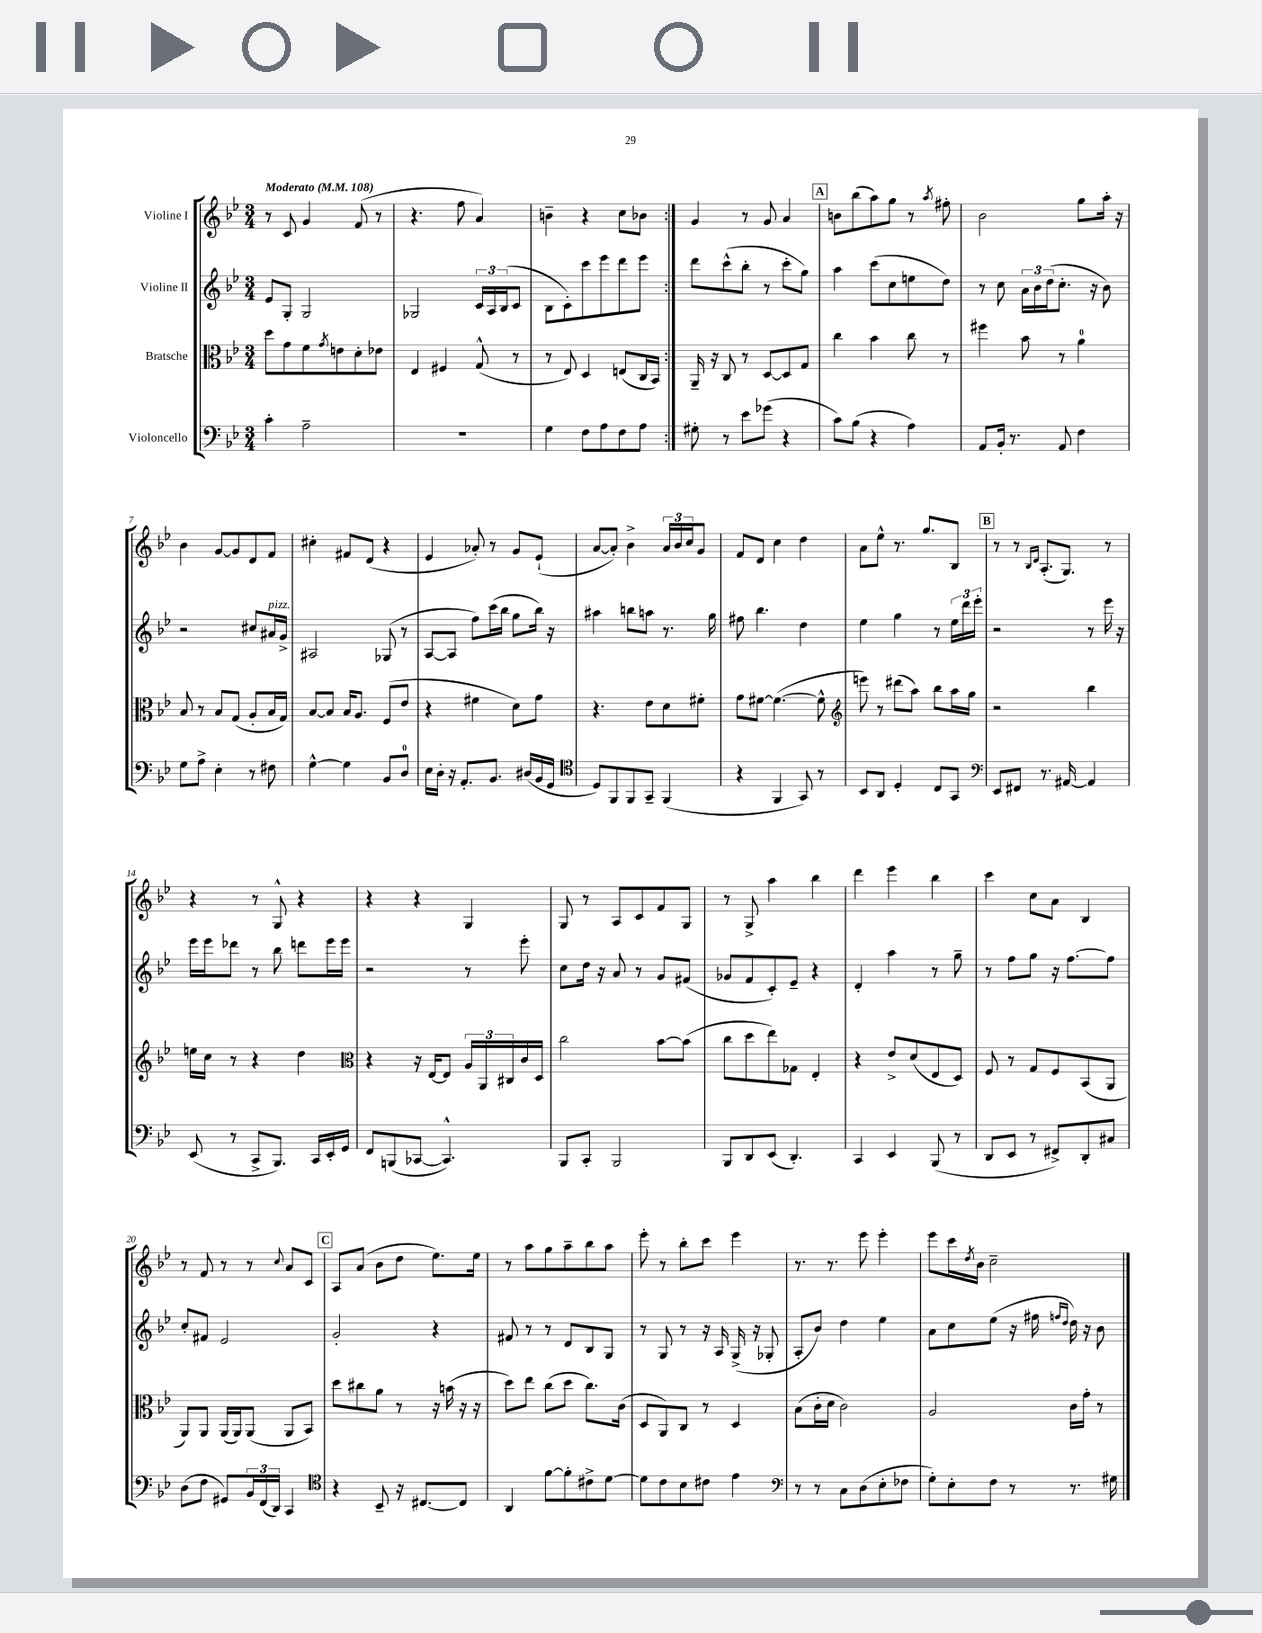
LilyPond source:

<<
\new StaffGroup <<
\new Staff = "s0" \with { instrumentName = "Violine I" } {
    \clef treble \key bes \major \numericTimeSignature \time 3/4 \tempo "Moderato" 4 = 108
    \repeat volta 2 { r8 c'8 g'4 f'8( r8 |
    r4. f''8 a'4) |
    b'4-- r4 c''8 bes'8 | }
    g'4 r8 g'8 a'4 |
    \mark \markup { \box "A" } b'8 bes''8( a''8) g''8 r8 \acciaccatura { a''8 } fis''8-. |
    bes'2 g''8 a''16-. r16 |
    bes'4 g'8~ g'8 d'8 f'8 |
    cis''4-. fis'8 d'8( r4 |
    ees'4 aes'8-.) r8 g'8 ees'8-!( |
    a'8~ a'8-.) bes'4-> \tuplet 3/2 { a'16 bes'16 c''16 } g'8 |
    f'8 d'8 c''4 d''4 |
    a'8 ees''8-^ r8. g''8. bes8 |
    \mark \markup { \box "B" } r8 r8 \grace { bes16 d'16 } a8.-.( g8.) r8 |
    r4 r8 g8-^ r4 |
    r4 r4 g4 |
    g8 r8 a8 c'8 f'8 g8 |
    r8 g8-> a''4 bes''4 |
    d'''4 ees'''4 bes''4 |
    c'''4 c''8 a'8 bes4 |
    r8 f'8 r8 r8 \appoggiatura { c''8 } a'8 c'8 |
    \mark \markup { \box "C" } a8 a'8( bes'8 d''8 ees''8.) ees''16 |
    r8 a''8 g''8 a''8-- bes''8 a''8 |
    ees'''8-. r8 bes''8-. c'''8 ees'''4 |
    r8. r8. ees'''8 ees'''4-. |
    ees'''8 c'''16 \acciaccatura { d''8 } bes'16 c''2-- \bar "|." |
}
\new Staff = "s1" \with { instrumentName = "Violine II" } {
    \clef treble \key bes \major \numericTimeSignature \time 3/4
    \repeat volta 2 { ees'8 g8-. g2 |
    ges2 \tuplet 3/2 { c'16 a16 bes16( } c'8 |
    bes8 c'8-.) c'''8 ees'''8 d'''8 ees'''8 | }
    d'''8 c'''8-^( bes''8-. r8 c'''8-. g''8) |
    \mark \markup { \box "A" } a''4 c'''8( c''8 e''8 d''8) |
    r8 c''8 \tuplet 3/2 { a'16 bes'16 d''16( } c''8.-. r16 bes'8) |
    r2 cis''8 ais'16^\markup { \italic "pizz." } g'16-> |
    ais2 ges8( r8 |
    a8~ a8 f''8) c'''16( bes''16 g''8 bes''16) r16 |
    ais''4 b''8 a''8 r8. g''16 |
    fis''8 bes''4. d''4 |
    ees''4 g''4 r8 \tuplet 3/2 { ees''16 d'''16 ees'''16-. } |
    \mark \markup { \box "B" } r2 r8 ees'''16 r16 |
    ees'''16 ees'''16 des'''8 r8 bes''8 d'''8 ees'''16 ees'''16 |
    r2 r8 ees'''8-. |
    c''8 d''16 r16 a'8 r8 g'8 fis'8( |
    ges'8 f'8 c'8-.) ees'8-- r4 |
    d'4-. a''4 r8 g''8-- |
    r8 f''8 g''8 r16 f''8.~ f''8 |
    c''8-. fis'8 ees'2 |
    \mark \markup { \box "C" } g'2-. r4 |
    fis'8 r8 r8 d'8 bes8 g8 |
    r8 g8 r8 r16 a16 g16->( r16 ges8-. |
    a8-. bes'8) d''4 ees''4 |
    a'8 c''8 ees''8( r16 fis''16 \grace { f''16 d''16 } d''16) r16 bes'8 \bar "|." |
}
\new Staff = "s2" \with { instrumentName = "Bratsche" } {
    \clef alto \key bes \major \numericTimeSignature \time 3/4
    \repeat volta 2 { d''8 g'8 f'8 \acciaccatura { g'8 } e'8 d'8-. ees'8 |
    ees4 fis4 g8-^( r8 |
    r8 ees8) d4 e8( c16 bes,16) | }
    a,16-- r16 c8 r8 d8~ d8 g8 |
    \mark \markup { \box "A" } c''4 bes'4 c''8 r8 |
    fis''4 bes'8 r8 a'4-0 |
    bes8 r8 bes8 g8( a8-. bes16 g16) |
    bes8~ bes8 bes16 a8. f8( ees'8 |
    r4 fis'4 d'8) g'8 |
    r4. ees'8 d'8 fis'8-. |
    g'8 fis'8~ fis'4.~( fis'8-^ |
    \clef treble e'''8) r8 dis'''8( a''8) bes''8 a''16 g''16 |
    \mark \markup { \box "B" } r2 bes''4 |
    e''16 c''16 r8 r4 d''4 |
    \clef alto r4 r16 ees16~ ees8 \tuplet 3/2 { a16 a,16 cis16 } c'16 d16 |
    c''2 bes'8~ bes'8( |
    c''8 d''8 ees''8) ges8 ees4-. |
    r4 ees'8-> d'8( ees8 d8) |
    f8 r8 g8 f8 bes,8( a,8 |
    a,8) a,8 a,16( a,16) a,8( a,8 bes,8) |
    \mark \markup { \box "C" } d''8 cis''8 a'8 r8 r16 b'16( r16 r16 |
    d''8) ees''8 c''8( d''8 c''8.) c'16( |
    d8 a,8) c8 r8 d4 |
    bes8( c'16-. d'16 c'2) |
    a2 c'16 g'16-. r8 \bar "|." |
}
\new Staff = "s3" \with { instrumentName = "Violoncello" } {
    \clef bass \key bes \major \numericTimeSignature \time 3/4
    \repeat volta 2 { c'4-. a2-- |
    R2. |
    g4 f8 a8 f8 a8 | }
    gis8-. r8 ees'8 ges'8( r4 |
    \mark \markup { \box "A" } c'8) bes8( r4 a4) |
    a,8 bes,16-. r8. a,8 f4 |
    g8 a8-> ees4-. r8 fis8 |
    g4~-^ g4 bes,8 d8-0 |
    ees16 d16-. r16 a,8.-. bes,8. dis16( bes,16 g,16 |
    \clef tenor d8) f,8 f,8 g,8-- f,4( |
    r4 f,4 g,8) r8 |
    bes,8 a,8 d4-. c8 g,8 |
    \mark \markup { \box "B" } \clef bass ees,8 fis,8 r8. ais,16~ ais,4 |
    ees,8( r8 c,8-> bes,,8.) c,16 ees,16-. g,16 |
    f,8 b,,8( ces,8~ ces,4.-^) |
    bes,,8 c,8-. bes,,2 |
    bes,,8 d,8 ees,8( d,4.-.) |
    c,4 ees,4 bes,,8( r8 |
    d,8 ees,8 r8 fis,8->) d,8-. cis8 |
    d8( f8 gis,8) \tuplet 3/2 { bes,16 f,16( d,16) } c,4 |
    \mark \markup { \box "C" } \clef tenor r4 bes,8-- r16 cis8.~ cis8 |
    a,4 f'8~ f'8-. cis'8-> d'8~ |
    d'8 c'8 bes8 cis'8 ees'4 |
    \clef bass r8 r8 c8 d8( ees8-. fes8 |
    g8-.) ees8-. f8 r8 r8. gis16 \bar "|." |
}
>>
>>
